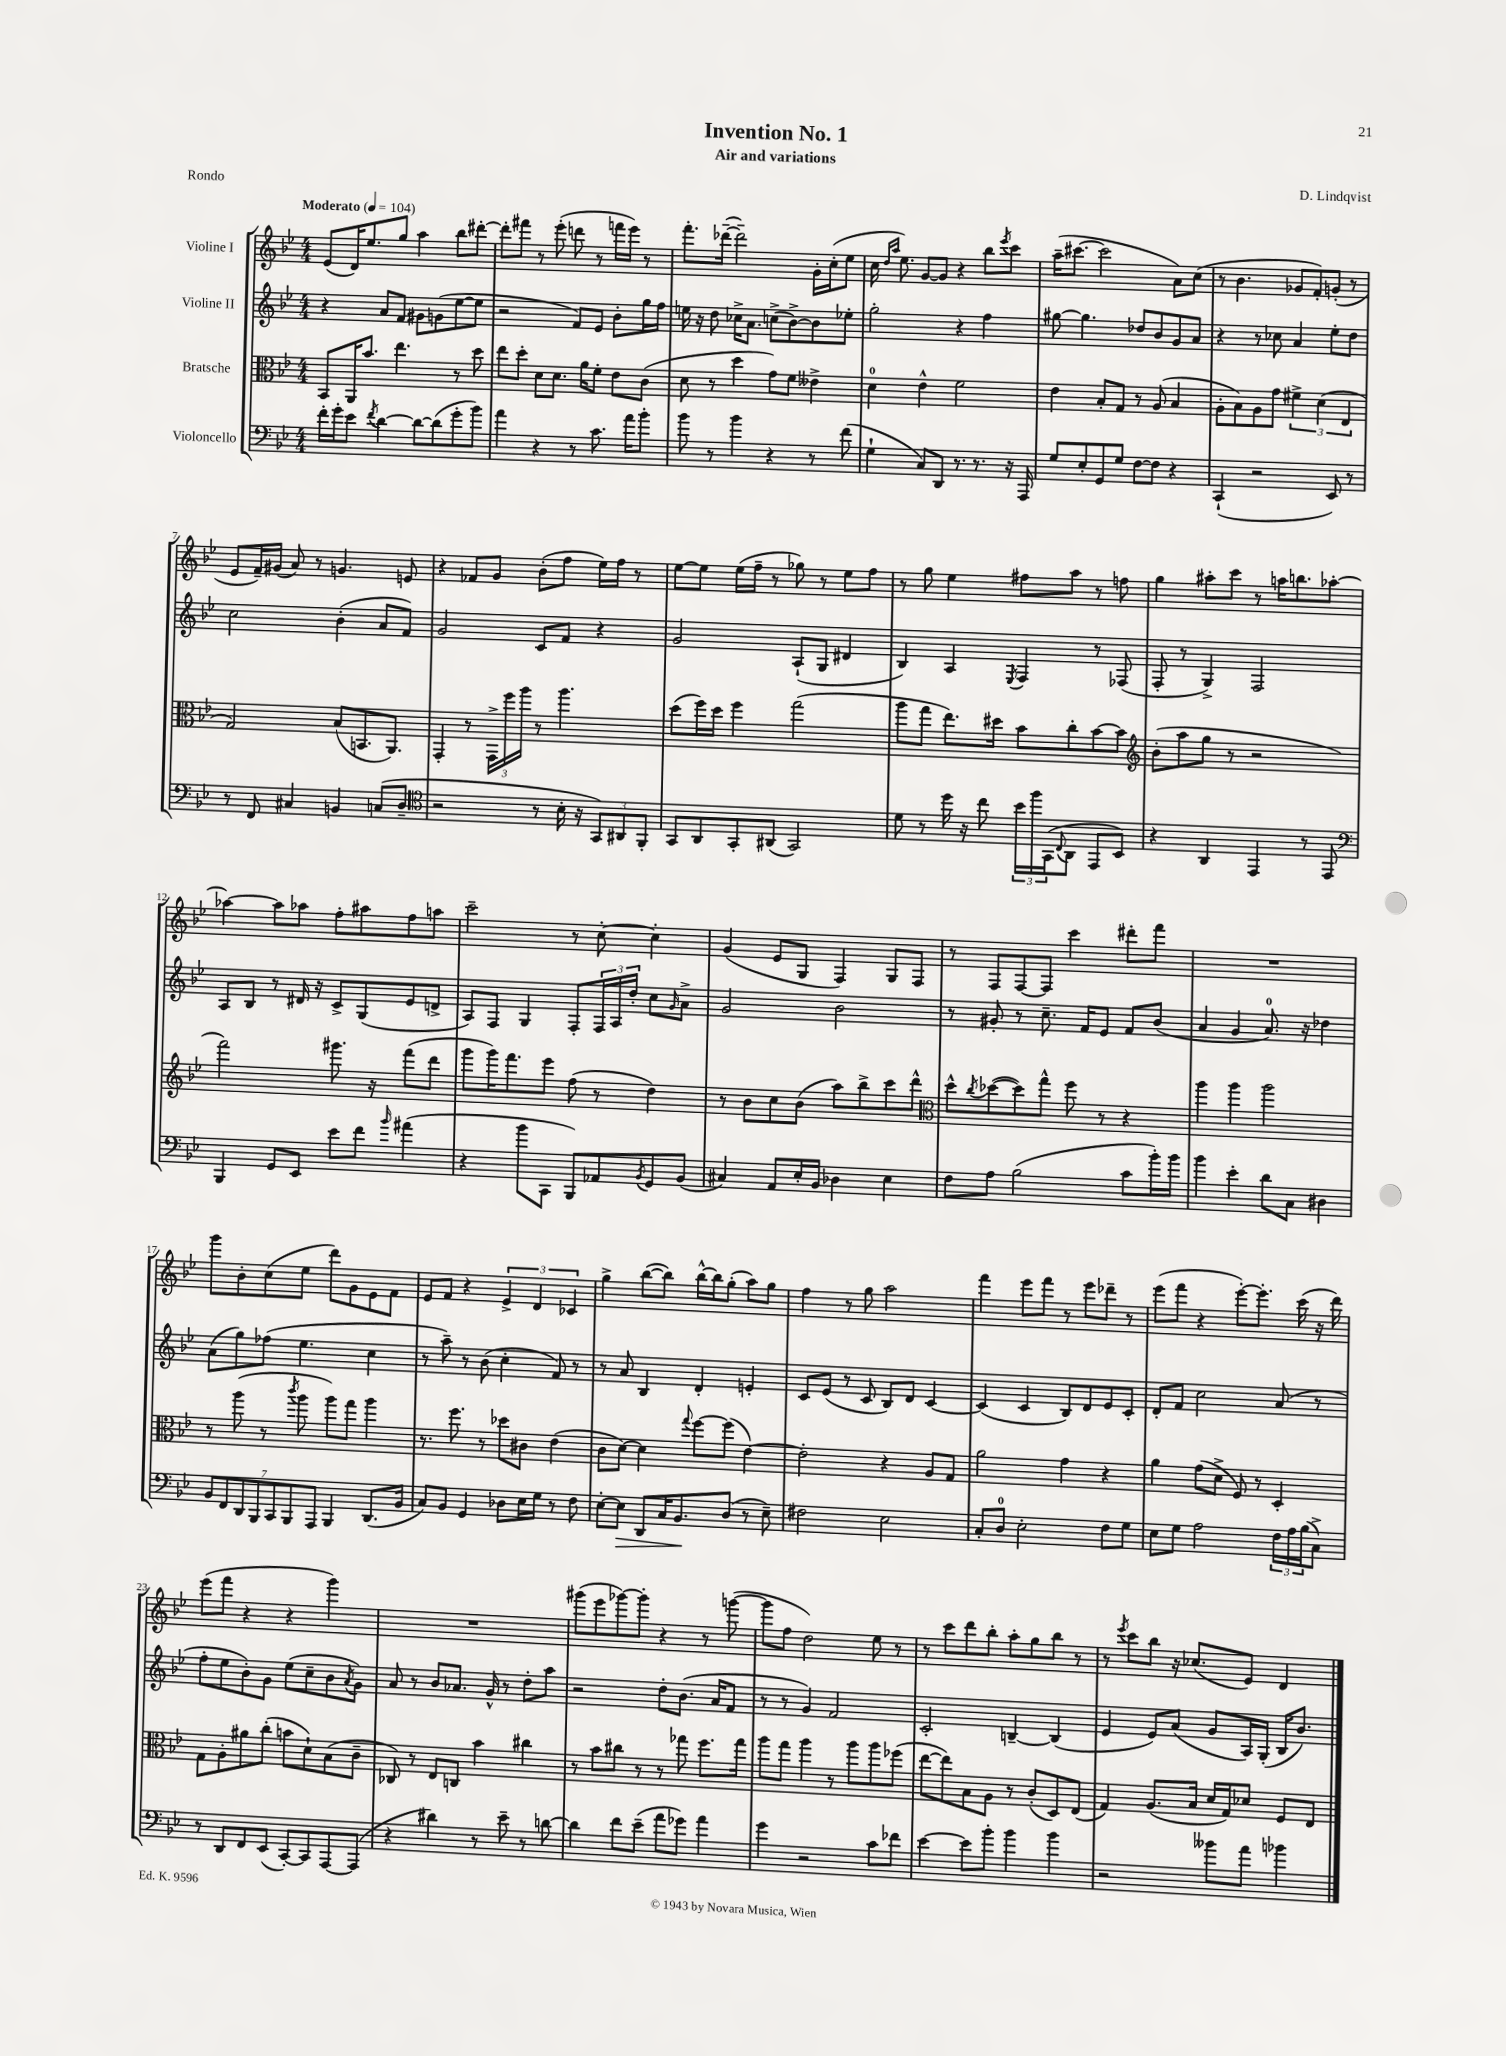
\header { title = "Invention No. 1" composer = "D. Lindqvist" subtitle = "Air and variations" piece = "Rondo" }
<<
\new StaffGroup <<
\new Staff = "s0" \with { instrumentName = "Violine I" } {
    \clef treble \key bes \major \numericTimeSignature \time 4/4 \tempo "Moderato" 4 = 104
    ees'8( d'16) ees''8. g''8 a''4 bes''8 dis'''8~-. |
    dis'''8-. fis'''8 r8 ees'''8-.( d'''8 r8 f'''16 ees'''16) r8 |
    f'''8.-. des'''16~--( des'''2--) g'16-. c''16-.( ees''8 |
    c''16 \grace { d''16 a''16 } ees''8.) g'8~ g'8 r4 bes''8 \acciaccatura { ees'''8 } c'''8 |
    a''16--( cis'''8.~ cis'''2 a'8) c''8( |
    r8 bes'4. ges'8 f'8-.) g'8-.( r8 |
    ees'8 f'16--) gis'16( a'8) r8 g'4. e'8 |
    r4 fes'8 g'8 bes'8-.( f''8 ees''16) f''16 r8 |
    ees''8~ ees''8 ees''16( f''16-- r8 ges''8) r8 ees''8 f''8 |
    r8 g''8 ees''4 fis''8 a''8 r8 f''8 |
    g''4 ais''8-. c'''8 r8 a''16 b''8. aes''8~-. |
    aes''4~ aes''8 aes''8 f''8-. ais''8 f''8 a''8 |
    c'''2-- r8 c''8~-. c''4-. |
    g'4( ees'8 g8 f4) g8 f8 |
    r8 f8 f8~ f8 c'''4 dis'''8-. f'''8 |
    R1 |
    g'''8 bes'8-. c''8( ees''8 d'''8) g'8 ees'8 f'8 |
    ees'8 f'8 r4 \tuplet 3/2 { ees'4-> d'4 ces'4 } |
    g''4-> bes''8~( bes''8) bes''16~-^ bes''16 g''8-.( a''8) g''8 |
    f''4 r8 g''8 a''2 |
    f'''4 ees'''8 f'''8 r8 ees'''8 des'''8-- r8 |
    ees'''8( f'''8 r4 ees'''8~-.) ees'''8.-. c'''16( r16 d'''16) |
    ees'''8( f'''8 r4 r4 g'''4) |
    R1 |
    gis'''8( ees'''8 ges'''8~) ges'''8-. r4 r8 g'''8~( |
    g'''8 f''8 d''2) ees''8 r8 |
    r8 c'''8 d'''8 bes''8-. a''8-. g''8 bes''8 r8 |
    r8 \acciaccatura { ees'''8 } c'''8 bes''8 r16 ces''8.( ees'8) d'4 \bar "|." |
}
\new Staff = "s1" \with { instrumentName = "Violine II" } {
    \clef treble \key bes \major \numericTimeSignature \time 4/4
    r4 a'8 f'8 gis'8 g'8( ees''8~ ees''8 |
    r2 f'8) ees'8 bes'8-. g''16 f''16 |
    e''16 r16 d''8 ces''16-> a'8. c''8->( bes'8~->) bes'8 ees''8-. |
    g''2-. r4 f''4 |
    gis''8~ gis''4. des''8 bes'8 g'8 a'8 |
    r4 r8 ces''8 a'4 ees''8-. d''8 |
    c''2 bes'4-.( a'8 f'8) |
    g'2 c'8 f'8 r4 |
    g'2 a8-!( g8 dis'4 |
    bes4) a4 \acciaccatura { ees8 } f4 r8 fes8( |
    f8-. r8 g4->) f2 |
    a8 bes8 r8 dis'16 r16 c'8-> g8( ees'8 d'8-> |
    a8) f8 g4 f8-. \tuplet 3/2 { f16 a16 d''16-. } c''8 \grace { g'16 } a'8-> |
    g'2 bes'2 |
    r8 gis'8-. r8 c''8.-- f'16 ees'8 f'8 bes'8( |
    a'4 g'4 a'8.-0) r16 des''4 |
    a'8( g''8) fes''8( ees''4. c''4 |
    r8 a''8--) r8 bes'8( c''4-. f'8) r8 |
    r8 a'8 bes4 d'4-. e'4-. |
    c'8 ees'8( r8 c'8 bes8) d'8 c'4~ |
    c'4( c'4 bes8) d'8 ees'8 c'8-. |
    d'8-. f'8 c''2 a'8( r8 |
    f''8-. ees''8 bes'8-.) g'8 ees''8( c''8-- bes'8 \acciaccatura { a'8 } g'8) |
    a'8 r8 bes'8 aes'8. g'16-^ r8 d''8-. a''8 |
    r2 d''8-. bes'8.( a'16 f'8 |
    r8 r8 g'4) f'2 |
    c'2-. b4~-- b4( |
    ees'4 ees'8) a'8( g'8 a16) g16-.( bes16 bes'8.) \bar "|." |
}
\new Staff = "s2" \with { instrumentName = "Bratsche" } {
    \clef alto \key bes \major \numericTimeSignature \time 4/4
    bes,8 a,16 bes'8. ees''4. r8 d''8 |
    ees''8 d''8-. d'8 d'8. a'16 f'8-. ees'8 c'8( |
    d'8 r8 d''4 g'8) f'8 eeses'4-> |
    d'4-0 ees'4-^ f'2 |
    ees'4 bes8-. g8 r8 a8( bes4 |
    a8-. bes8) a8 g'8 \tuplet 3/2 { fis'4-> d'4( ees4 } |
    g2) bes8( b,8. a,8.) |
    g,4-. r8 \tuplet 3/2 { g,16-> f''16 a''16 } r8 a''4. |
    d''8( f''16) d''16 f''4 g''2( |
    a''8 g''8 ees''8.) dis''16 bes'8 c''8-. bes'8~ bes'8 |
    \clef treble bes'8-.( a''8 g''8 r8 r2 |
    f'''2) gis'''8. r16 f'''8( d'''8 |
    g'''8 g'''16) f'''8. ees'''8 f''8( r8 d''4) |
    r8 bes'8 c''8 bes'8( a''8) bes''8-> c'''8 d'''8-^ |
    \clef alto d''8-^ \acciaccatura { c''8 } des''8~( des''8) g''8-^ f''8 r8 r4 |
    a''4 a''4 a''2 |
    r8 a''8( r8 \acciaccatura { c'''8 } a''8 a''8) g''8 a''4 |
    r8. f''8. r8 des''8 cis'8 ees'4( |
    c'8 d'8~) d'4 \appoggiatura { g''8 } f''8~ f''8( ees'4~) |
    ees'2-. r4 a8 g8 |
    a'2 g'4 r4 |
    a'4 g'8( d'8-> f8) r8 d4-. |
    g8 a8-. ais'8 c''8-.( b'8 d'8-!) bes8( c'8-- |
    ces8) r8 ees8 c8 bes'4 cis''4 |
    r8 bes'8 cis''8 r8 r8 ges''8 f''8. ges''16 |
    a''8 g''8 a''4 r8 a''8 a''8 fes''8( |
    ees''8~ ees''8) bes8 a8 r8 c'8-.( d8) ees8( |
    g4) a8.( bes16 d'16 g16) des'8 f8 ees8 \bar "|." |
}
\new Staff = "s3" \with { instrumentName = "Violoncello" } {
    \clef bass \key bes \major \numericTimeSignature \time 4/4
    f'16-. g'16-. ees'8 \acciaccatura { f'8 } d'4~ d'8~ d'8( g'8-. bes'8) |
    a'4 r4 r8 c'8. a'16 bes'8-. |
    bes'8 r8 bes'4 r4 r8 f'8( |
    g4-! c8) d,8 r8. r8. r16 a,,16 |
    g8 ees8-. g,8 g8 f8~ f8 r4 |
    c,4-!( r2 ees,8) r8 |
    r8 f,8 cis4 b,4 c8( d8-- |
    \clef tenor r2 r8 bes16-. r16 \tuplet 3/2 { g,8) ais,8 f,8-. } |
    g,8 a,8 g,8-. ais,8( g,2) |
    d'8 r8 d''16 r16 c''8 \tuplet 3/2 { bes'16 f''16 g,16( } \appoggiatura { c8 } a,8 ees,8 bes,8) |
    r4 a,4 ees,4 r8 ees,8 |
    \clef bass bes,,4 g,8 ees,8 ees'8 f'8 \grace { bes'16 } ais'4( |
    r4 bes'8 c,8 bes,,8) aes,8 \acciaccatura { bes,8 } g,8 bes,8( |
    cis4) a,8 ees16-. bes,16 des4 ees4 |
    f8 a8 bes2( c'8 bes'16-.) bes'16 |
    bes'4 ees'4-. d'8 c8 dis4 |
    \tuplet 7/4 { bes,8 f,8 d,8 bes,,8 c,8 bes,,8 a,,8 } bes,,4 d,8.( bes,16 |
    c8) bes,8 g,4 des8 ees16 g16 r8 f8 |
    ees8~-. ees8\> d,8 c16 bes,8.\! d8( r8 ees8--) |
    fis2 ees2 |
    c8-. d8-0 ees2-. f8 g8 |
    ees8 g8 a2 \tuplet 3/2 { f16 a16 bes16( } c8->) |
    r8 d,8 f,8 ees,8( c,8~-.) c,8 a,,8~ a,,8( |
    r4 dis'4) r8 ees'8-- r8 d'8~ |
    d'4 f'8 ees'8--( a'8 ges'8) a'4 |
    g'4 r2 c'8 fes'8 |
    ees'4~ ees'8 bes'8-. bes'4 bes'4 |
    r2 beses'8 a'8 bes'4 \bar "|." |
}
>>
>>
